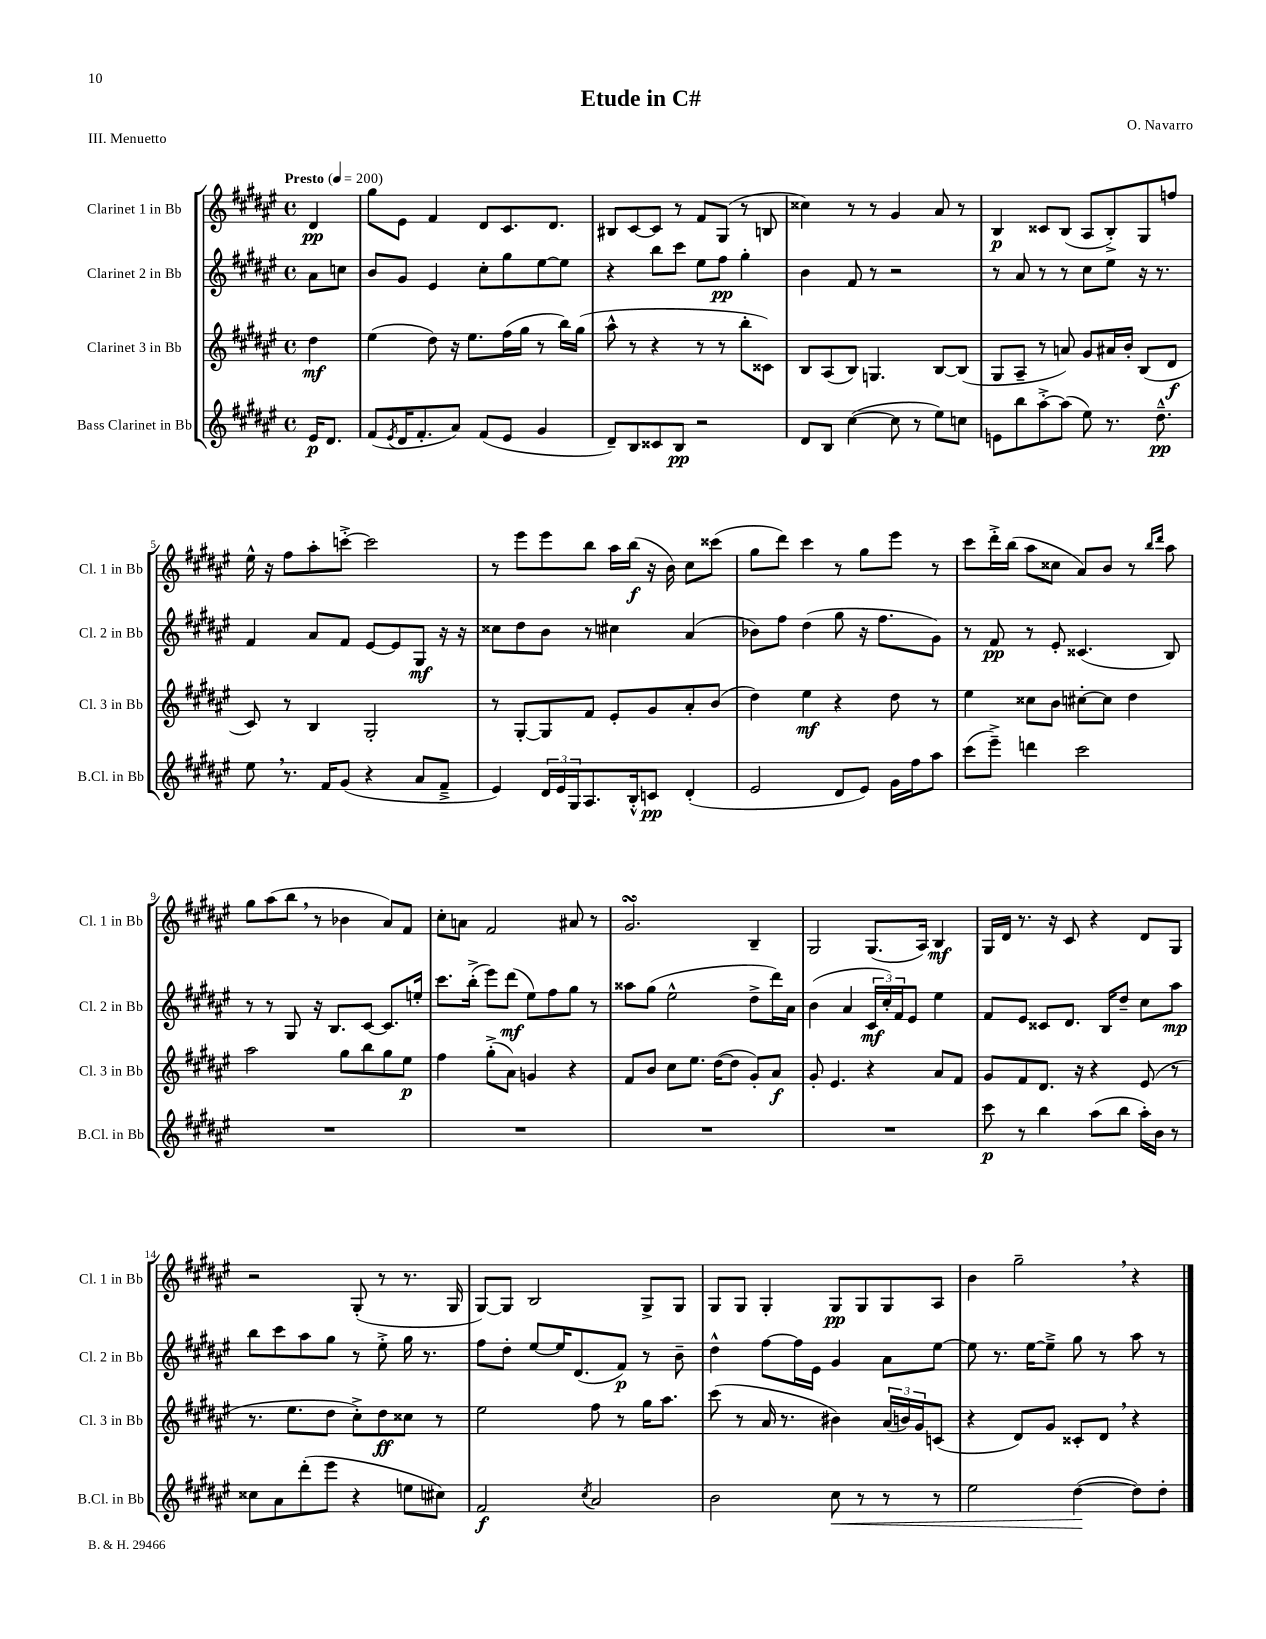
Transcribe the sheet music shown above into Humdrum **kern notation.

**kern	**kern	**kern	**kern
*staff4	*staff3	*staff2	*staff1
*clefG2	*clefG2	*clefG2	*clefG2
*k[f#c#g#d#a#e#]	*k[f#c#g#d#a#e#]	*k[f#c#g#d#a#e#]	*k[f#c#g#d#a#e#]
*M4/4	*M4/4	*M4/4	*M4/4
*met(c)	*met(c)	*met(c)	*met(c)
*MM200	*MM200	*MM200	*MM200
16e#	4dd#	8a#	4d#
8.d#	.	.	.
.	.	8cc	.
=	=	=	=
(8f#	(4ee#	8b	8gg#
8qe#	.	.	.
16d#	.	8g#	8e#
8.f#'	.	.	.
.	8dd#)	4e#	4f#
8a#)	16r	.	.
.	8.ee#	.	.
(8f#	.	8cc#'	8d#
8e#	(16ff#	8gg#	8.c#
.	16gg#	.	.
4g#	8r	[8ee#	.
.	.	.	8.d#
.	16bb)	8ee#]	.
.	(16gg#	.	.
=	=	=	=
8d#~)	8aa#^^	4r	8B#
8B	8r	.	[8c#
8c##	4r	8bb	8c#]
8B	.	8ccc#	8r
2r	8r	8ee#	8f#
.	8r	8ff#	(8G#
.	8bb'	4gg#'	8r
.	8c##)	.	8B
=	=	=	=
8d#	8B	4b	4cc##)
8B	(8A#	.	.
([4cc#	8B)	8f#	8r
.	4.G	8r	8r
8cc#]	.	2r	4g#
8r	.	.	.
8ee#)	[8B	.	8a#
8cc	(8B]	.	8r
=	=	=	=
8e	8G#	8r	4B
8bb	8A#~	8a#	.
[8aa#'^	8r	8r	8c##
(8aa#]	8a)	8r	(8B
8ee#)	8g#	8cc#	8A#
8.r	16a#	8ee#	8B'^)
.	16b'	.	.
.	(8B	16r	8G#
8.dd#~^^	.	8.r	.
.	8d#	.	8ff
=	=	=	=
8ee#	8c#)	4f#	16ee#^^
.	.	.	16r
8.r	8r	.	8ff#
.	4B	8a#	8aa#'
16f#	.	.	.
(8g#	.	8f#	[8ccc'^
4r	2G#'	[8e#	2ccc]
.	.	8e#]	.
8a#	.	8G#	.
8f#~^	.	16r	.
.	.	16r	.
=	=	=	=
4e#)	8r	8cc##	8r
.	[8G#'	8dd#	8eee#
24d#	8G#]	8b	8eee#
24e#	.	.	.
24G#	.	.	.
8.A#	8f#	8r	8bb
.	8e#'	4cc#	16aa#
16B'^^	.	.	(16bb
8c	8g#	.	16r
.	.	.	16b)
(4d#'	8a#'	(4a#	8cc#
.	(8b	.	(8ccc##
=	=	=	=
2e#	4dd#)	8b-)	8gg#
.	.	8ff#	8ddd#)
.	4ee#	(4dd#	4ccc#
8d#	4r	8gg#	8r
8e#)	.	16r	8gg#
.	.	8.ff#	.
16g#	8dd#	.	8eee#
16ff#	.	.	.
8aa#	8r	8g#)	8r
=	=	=	=
(8ccc#	4ee#	8r	8ccc#
8eee#~^)	.	8f#	16ddd#'^
.	.	.	(16bb
4ddd	8cc##	8r	8aa#
.	8b	8e#'	8cc##
2ccc#	[8cc#'	(4.c##	8a#)
.	8cc#]	.	8b
.	4dd#	.	8r
.	.	.	16qqbb
.	.	.	16qqddd#
.	.	8B)	8aa#
=	=	=	=
1r	2aa#	8r	8gg#
.	.	8r	(8aa#
.	.	8G#	8bb
.	.	16r	8r
.	.	8.B	.
.	8gg#	.	4b-
.	8bb	[8c#	.
.	8gg#	8.c#]	8a#)
.	8ee#	.	8f#
.	.	16ee'	.
=	=	=	=
1r	4ff#	8.ccc#	8cc#'
.	.	.	8a
.	.	(16bb'^	.
.	(8gg#'^	8eee#)	2f#
.	8a#)	(8ddd#	.
.	4g	8ee#)	.
.	.	8ff#	.
.	4r	8gg#	8a#
.	.	8r	8r
=	=	=	=
1r	8f#	8aa##	2.g#
.	8b	(8gg#	.
.	8cc#	2ee#^^	.
.	8.ee#	.	.
.	([16dd#	.	.
.	8dd#]	.	.
.	8g#')	8dd#^	4B~
.	8a#	16ddd#)	.
.	.	16a#	.
=	=	=	=
1r	8g#'	(4b	2G#
.	4.e#	.	.
.	.	4a#	.
.	4r	24c#	(8.G#
.	.	24cc#')	.
.	.	24f#	.
.	.	8e#	.
.	.	.	16A#)
.	8a#	4ee#	4B
.	8f#	.	.
=	=	=	=
8ccc#	8g#	8f#	16G#
.	.	.	16d#
8r	8f#	8e#	8.r
4bb	8.d#	8c##	.
.	.	.	16r
.	.	8.d#	8c#
.	16r	.	.
(8aa#	4r	.	4r
.	.	16B	.
8bb	.	8dd#~	.
16aa#')	(8e#	8cc#	8d#
16b	.	.	.
8r	8r	8aa#	8G#
=	=	=	=
8cc##	8.r	8bb	2r
8a#	.	8ccc#	.
.	8.ee#	.	.
(8ddd#'	.	8aa#	.
8eee#	8dd#	8gg#	.
4r	8cc#'^)	8r	(8G#'
.	8dd#	8ee#'^	8r
8ee	8cc##	16gg#	8.r
.	.	8.r	.
8cc#)	8r	.	.
.	.	.	16G#
=	=	=	=
2f#	2ee#	8ff#	[8G#)
.	.	8dd#'	8G#]
.	.	[8ee#	2B
.	.	16ee#]	.
.	.	(8.d#	.
8qcc#	.	.	.
2a#	8ff#	.	.
.	8r	8f#)	.
.	16gg#	8r	8G#^
.	8.aa#	.	.
.	.	8b~	8G#
=	=	=	=
2b	(8ccc#	4dd#^^	8G#
.	8r	.	8G#
.	16a#	[8ff#	4G#'
.	8.r	.	.
.	.	16ff#]	.
.	.	16e#	.
8cc#	4b#)	4g#	8G#
8r	.	.	8G#
8r	(24a#	8a#	8G#
.	24b)	.	.
.	24g#	.	.
8r	(8c	[8ee#	8A#
=	=	=	=
2ee#	4r	8ee#]	4b
.	.	8.r	.
.	8d#)	.	2gg#~
.	.	[16ee#	.
.	8g#	8ee#~^]	.
([4dd#	8c##'	8gg#	.
.	8d#	8r	.
8dd#])	4r	8aa#	4r
8dd#'	.	8r	.
==	==	==	==
*-	*-	*-	*-
